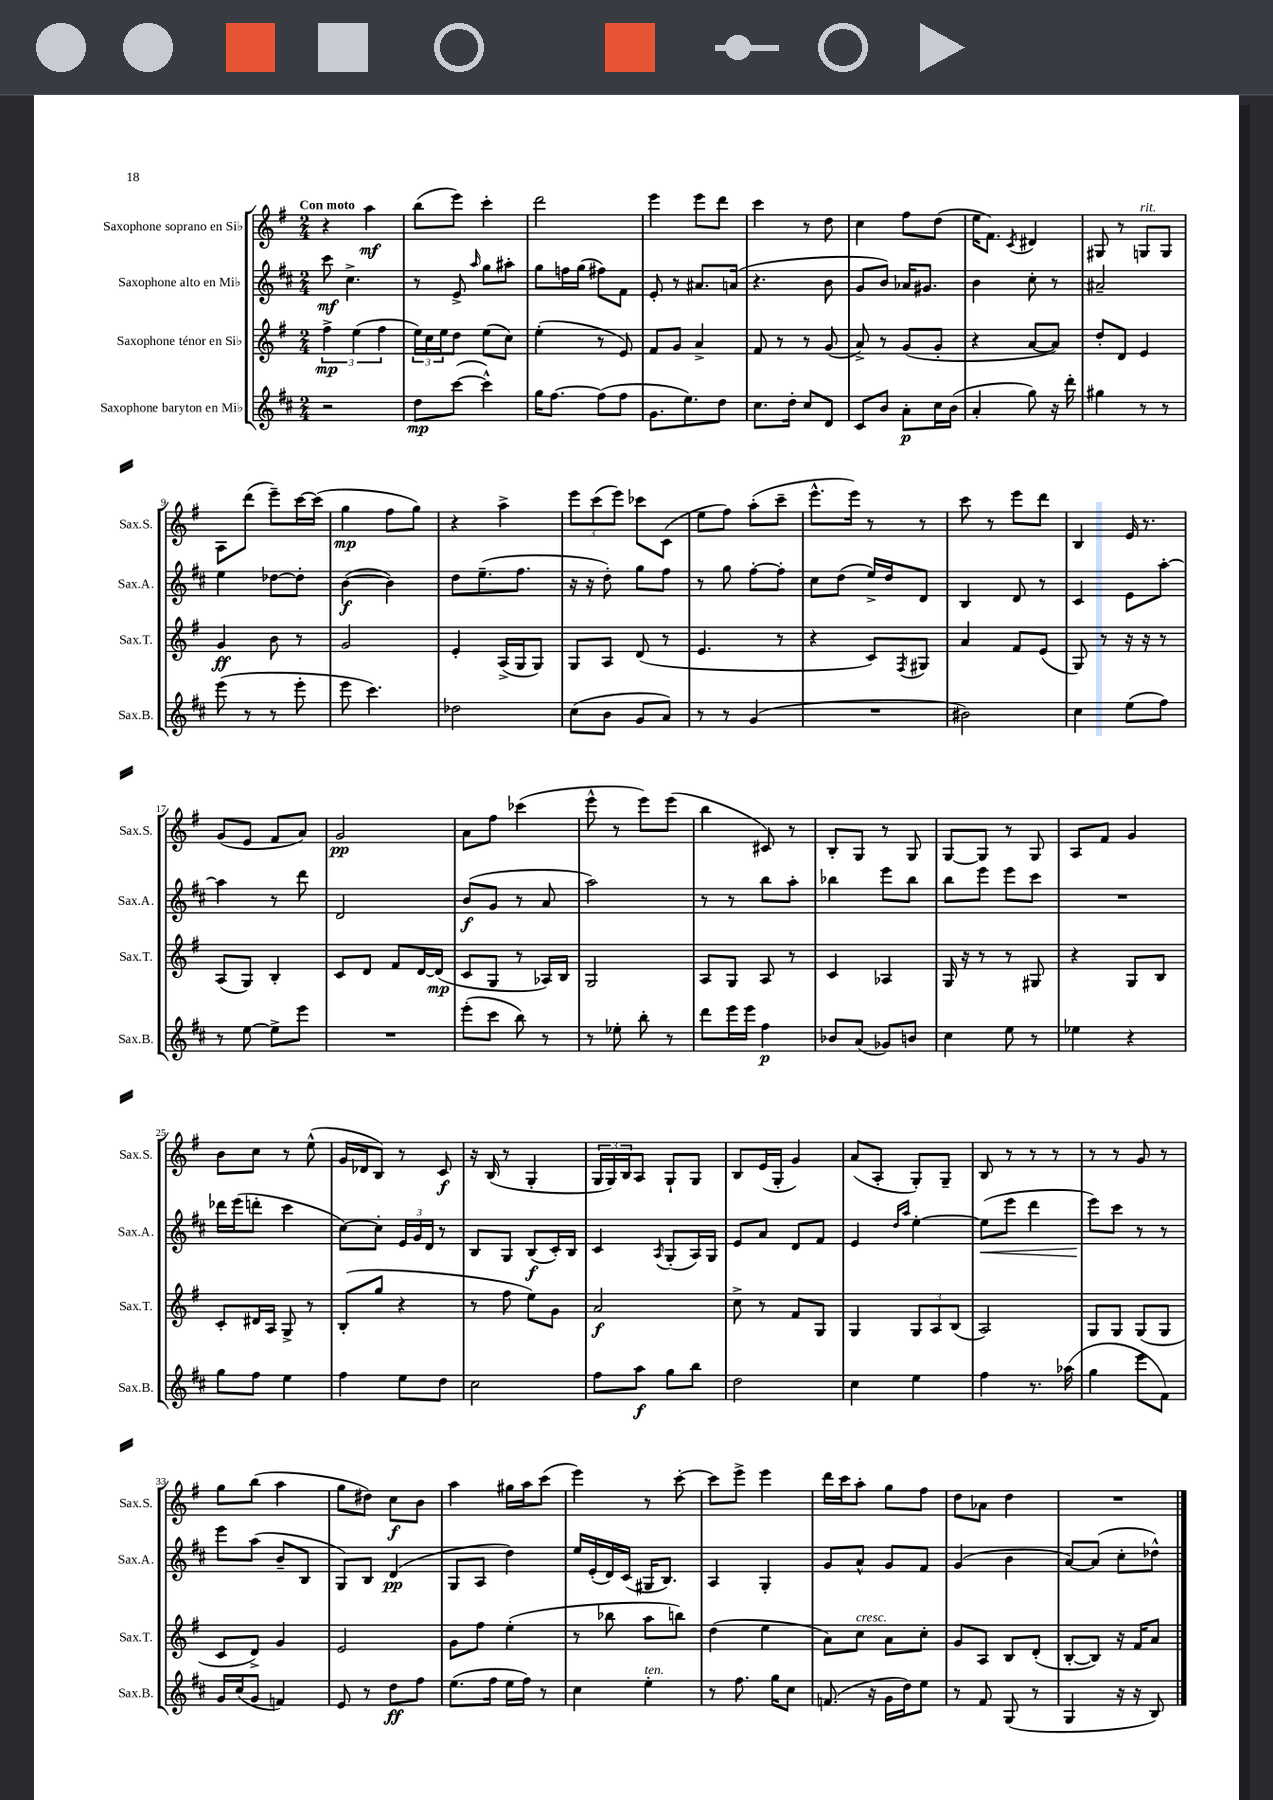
<<
\new StaffGroup <<
\new Staff = "s0" \with { instrumentName = "Saxophone soprano en Sib" shortInstrumentName = "Sax.S." } {
    \clef treble \key g \major \numericTimeSignature \time 2/4 \tempo "Con moto"
    r4 a''4\mf |
    b''8( e'''8) c'''4-. |
    d'''2 |
    e'''4 e'''8 d'''8 |
    c'''4 r8 d''8 |
    c''4 fis''8 d''8( |
    e''16 fis'8.) \acciaccatura { c'8 } dis'4 |
    gis8 r8 g8^\markup { \italic "rit." } g8 |
    a8 d'''8( e'''8--) c'''16~ c'''16( |
    g''4\mp fis''8 g''8) |
    r4 a''4-> |
    \tuplet 3/2 { e'''8 c'''8( e'''8) } ces'''8 c'8( |
    e''8 fis''8) a''8-.( c'''8-- |
    e'''8.-^ e'''16) r8 r8 |
    c'''8 r8 e'''8 d'''8 |
    b4 e'16 r8. |
    g'8( e'8 fis'8 a'8) |
    g'2\pp |
    a'8 fis''8 ces'''4( |
    e'''8-^ r8 e'''8) e'''8( |
    b''4 cis'8) r8 |
    b8-. g8 r8 g8 |
    g8~ g8 r8 g8 |
    a8 fis'8 g'4 |
    b'8 c''8 r8 e''8-^( |
    g'16 des'16 b8) r8 c'8\f |
    r16 b16( r8 g4-. |
    \tuplet 3/2 { g16 g16) b16 } a8 g8-! g8 |
    b8 e'16( g16-. g'4) |
    a'8( a8-. g8-.) g8-- |
    b8 r8 r8 r8 |
    r8 r8 g'8 r8 |
    g''8 b''8( a''4 |
    g''8 dis''8) c''8\f b'8 |
    a''4 gis''16 a''16 c'''8( |
    e'''4) r8 c'''8~-. |
    c'''8 e'''8-> e'''4 |
    d'''16 c'''16 a''8-. g''8 fis''8 |
    d''8 aes'8 d''4 |
    R2 \bar "|." |
}
\new Staff = "s1" \with { instrumentName = "Saxophone alto en Mib" shortInstrumentName = "Sax.A." } {
    \clef treble \key d \major \numericTimeSignature \time 2/4
    cis'''8\mf cis''4.-> |
    r8 e'8-> \grace { a''16 } g''8 ais''8-. |
    g''8 f''16 g''16( fis''8) fis'8 |
    e'8-. r8 ais'8. a'16( |
    r4. b'8 |
    g'8 b'8) aes'16 gis'8. |
    b'4 cis''8-. r8 |
    ais'2-- |
    e''4 des''8~ des''8-. |
    b'4~\f( b'4) |
    d''8 e''8.--( fis''8. |
    r16 r16 d''8-.) g''8 fis''8 |
    r8 g''8 fis''8~-. fis''8-. |
    cis''8 d''8( e''16->) d''16 d'8 |
    b4 d'8 r8 |
    cis'4 e'8 a''8~-. |
    a''4 r8 d'''8 |
    d'2 |
    b'8\f( g'8 r8 a'8 |
    a''2) |
    r8 r8 b''8 a''8-. |
    bes''4 e'''8 bes''8 |
    b''8 e'''8 e'''8 cis'''8 |
    R2 |
    des'''16 e'''16( d'''8-. cis'''4 |
    cis''8~) cis''8-. \tuplet 3/2 { e'16 g'16 d'16 } r8 |
    b8 g8 b8\f( cis'16-.) b16 |
    cis'4 \acciaccatura { a8 } g8-.( a16) g16 |
    e'8 a'8 d'8 fis'8 |
    e'4 \grace { d''16 a''16 } e''4~-. |
    e''8\<( e'''8 d'''4 |
    e'''8\!) cis'''8 r8 r8 |
    e'''8 a''8( b'8-- b8 |
    g8) b8 d'4\pp( |
    g8 a8 d''4) |
    e''16 e'16-.( d'16) cis'16( gis16 b8.) |
    a4 g4-. |
    g'8 a'8-^ g'8 fis'8 |
    g'4( b'4 |
    a'8~) a'8( cis''8-. des''8-^) \bar "|." |
}
\new Staff = "s2" \with { instrumentName = "Saxophone ténor en Sib" shortInstrumentName = "Sax.T." } {
    \clef treble \key g \major \numericTimeSignature \time 2/4
    \tuplet 3/2 { fis''4->\mp e''4( fis''4 } |
    \tuplet 3/2 { e''16) c''16 e''16 } d''8 e''8( c''8) |
    e''4-.( r8 e'8) |
    fis'8 g'8 a'4-> |
    fis'8 r8 r8 g'8( |
    a'8->) r8 g'8( g'8-. |
    r4 a'8~ a'8) |
    d''8-. d'8 e'4 |
    g'4\ff b'8 r8 |
    g'2 |
    e'4-. a16->( g16 g8) |
    g8 a8 d'8( r8 |
    e'4. r8 |
    r4 c'8) \acciaccatura { fis8 } gis8 |
    a'4 fis'8 e'8( |
    g8) r8 r16 r16 r8 |
    a8( g8) b4-. |
    c'8 d'8 fis'8 d'16~ d'16\mp( |
    c'8 g8 r8 aes16) b16 |
    g2 |
    a8 g8 a8 r8 |
    c'4 aes4 |
    g16 r16 r8 r8 gis8 |
    r4 g8 b8 |
    c'8-. dis'16 a16 g8-> r8 |
    b8-.( g''8 r4 |
    r8 fis''8 e''8) g'8 |
    a'2\f |
    c''8-> r8 fis'8 g8 |
    g4 \tuplet 3/2 { g8 a8 b8( } |
    a2) |
    g8 g8 g8( g8 |
    c'8 d'8->) g'4 |
    e'2 |
    g'8 fis''8 e''4-.( |
    r8 bes''8 a''8 b''8) |
    d''4( e''4 |
    a'8) c''8^\markup { \italic "cresc." } a'8 c''8-. |
    g'8 a8 b8 d'8-.( |
    b8~-. b8) r16 fis'16 a'8 \bar "|." |
}
\new Staff = "s3" \with { instrumentName = "Saxophone baryton en Mib" shortInstrumentName = "Sax.B." } {
    \clef treble \key d \major \numericTimeSignature \time 2/4
    r2 |
    d''8\mp cis'''8~( cis'''4-^) |
    g''16 fis''8.~ fis''8( fis''8 |
    g'8. e''8.) d''8 |
    cis''8. d''16-. cis''8 d'8 |
    cis'8 b'8 a'8-.\p cis''16 b'16( |
    a'4-. g''8) r16 d'''16-. |
    gis''4 r8 r8 |
    e'''8( r8 r8 e'''8-. |
    e'''8 cis'''4.) |
    des''2 |
    cis''8( b'8 g'8 a'8) |
    r8 r8 g'4( |
    R2 |
    bis'2) |
    cis''4 e''8( fis''8) |
    r8 e''8~ e''8-> e'''8 |
    R2 |
    e'''8-.( cis'''8 b''8) r8 |
    r8 ees''8-. b''8-. r8 |
    d'''8 e'''16 e'''16 fis''4\p |
    bes'8 a'8( ges'8) b'8 |
    cis''4 e''8 r8 |
    ees''4 r4 |
    g''8 fis''8 e''4 |
    fis''4 e''8 d''8 |
    cis''2 |
    fis''8 a''8\f g''8 b''8 |
    d''2 |
    cis''4 e''4 |
    fis''4 r8. aes''16( |
    g''4 e'''8 fis'8) |
    g'16 cis''16( g'8 f'4) |
    e'8 r8 d''8\ff fis''8 |
    e''8.( fis''16 e''16 fis''16) r8 |
    cis''4 e''4-.^\markup { \italic "ten." } |
    r8 fis''8. g''16 cis''8 |
    f'8.( r16 g'16 d''16) e''8 |
    r8 fis'8 g8( r8 |
    g4 r16 r16 b8) \bar "|." |
}
>>
>>
